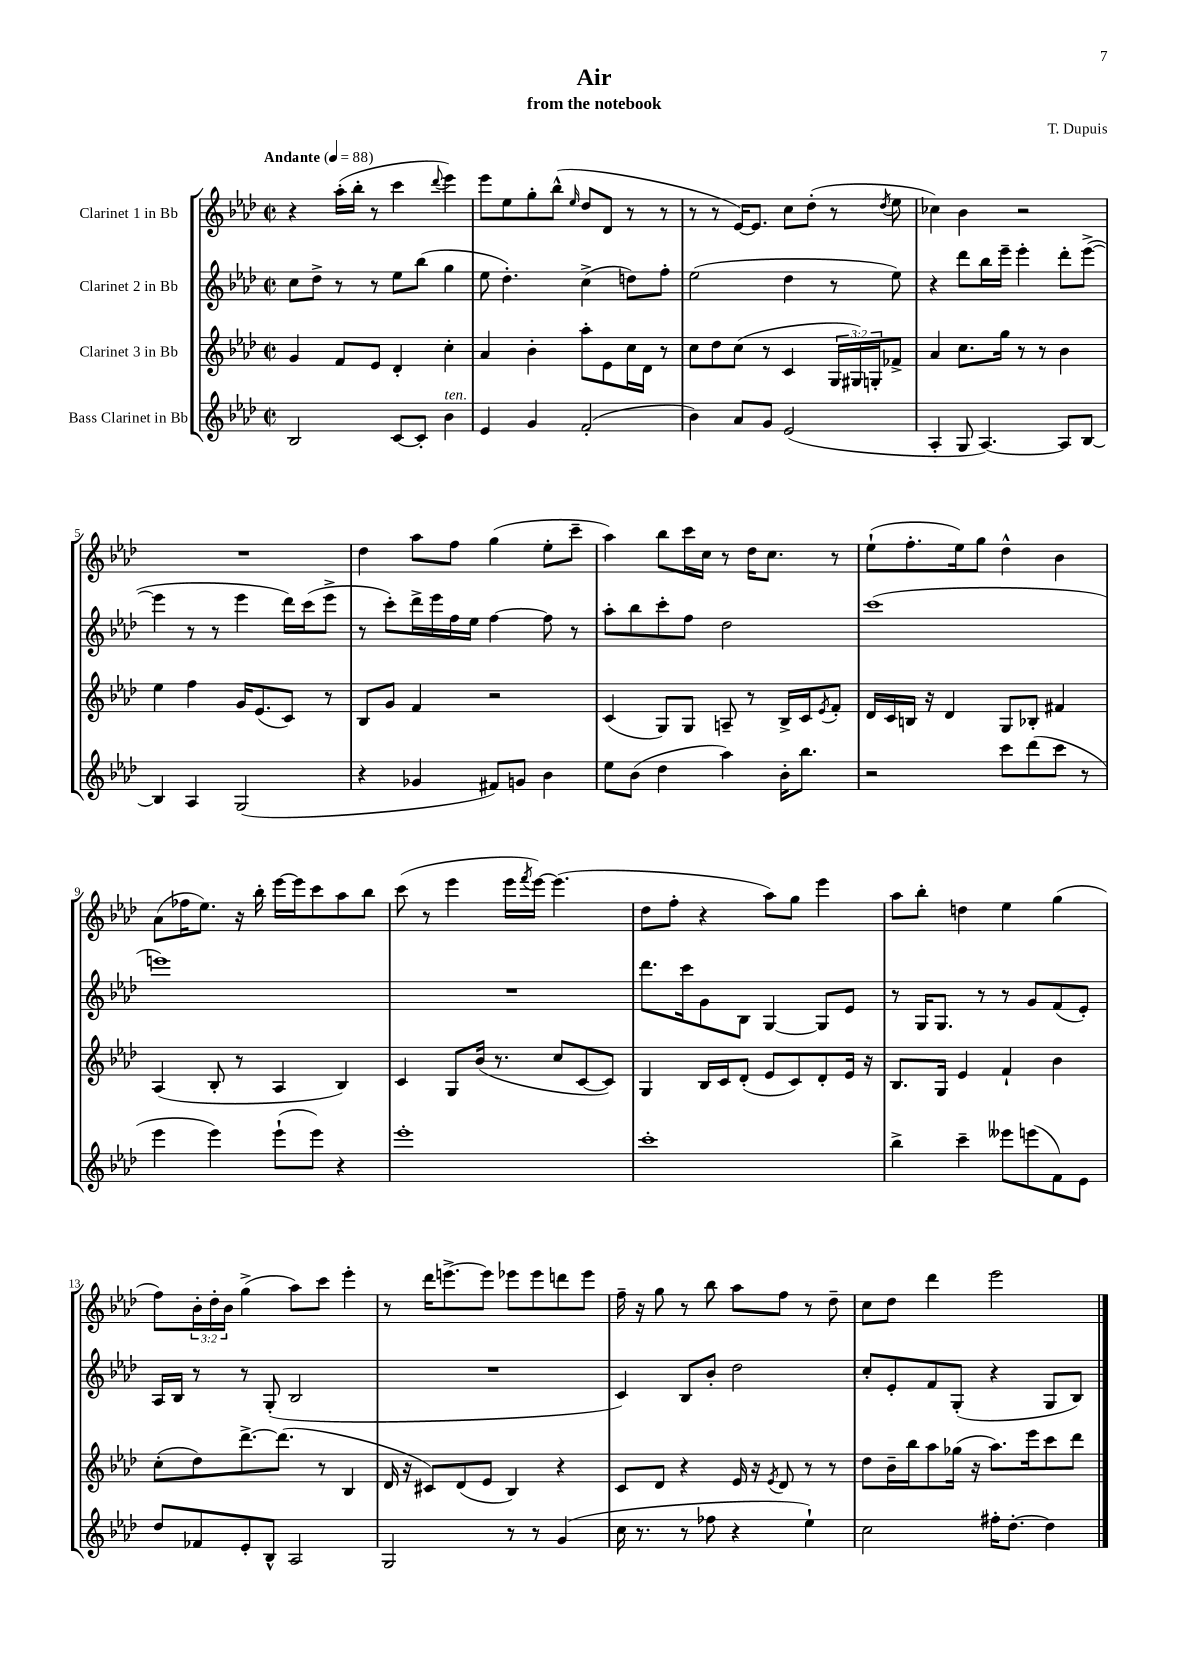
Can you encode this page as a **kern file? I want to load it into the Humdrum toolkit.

**kern	**kern	**kern	**kern
*staff4	*staff3	*staff2	*staff1
*clefG2	*clefG2	*clefG2	*clefG2
*k[b-e-a-d-]	*k[b-e-a-d-]	*k[b-e-a-d-]	*k[b-e-a-d-]
*M2/2	*M2/2	*M2/2	*M2/2
*met(c|)	*met(c|)	*met(c|)	*met(c|)
*MM88	*MM88	*MM88	*MM88
2B-	4g	8cc	4r
.	.	8dd-^	.
.	8f	8r	(16aa-'
.	.	.	16bb-'
.	8e-	8r	8r
[8c	4d-'	8ee-	4ccc
8c']	.	(8bb-	.
.	.	.	8qqddd-
4b-	4cc'	4gg	4eee-)
=	=	=	=
4e-	4a-	8ee-	8eee-
.	.	4.dd-')	8ee-
4g	4b-'	.	8gg'
.	.	.	(8bb-^^
.	.	.	16qqee-
(2f'	8aa-'	(4cc^	8dd-
.	8e-	.	8d-
.	16cc	8dd)	8r
.	16d-	.	.
.	8r	8ff'	8r
=	=	=	=
4b-)	8cc	(2ee-	8r
.	8dd-	.	8r
8a-	(8cc	.	[16e-)
.	.	.	8.e-]
8g	8r	.	.
(2e-	4c	4dd-	8cc
.	.	.	(8dd-'
.	24G	8r	8r
.	24G#)	.	.
.	24G'	.	.
.	.	.	8qdd-
.	8f-^	8ee-)	8ee-
=	=	=	=
4A-'	4a-	4r	4cc-)
8G	8.cc	8ddd-	4b-
[4.A-)	.	16bb-	.
.	16gg	16eee-~	.
.	8r	4eee-'	2r
.	8r	.	.
8A-]	4b-	8ddd-'	.
[8B-	.	([8eee-^	.
=	=	=	=
4B-]	4ee-	4eee-]	1r
4A-	4ff	8r	.
.	.	8r	.
(2G	16g	4eee-	.
.	(8.e-	.	.
.	8c)	16ddd-)	.
.	.	(16ccc	.
.	8r	8eee-^	.
=	=	=	=
4r	8B-	8r	4dd-
.	8g	8ccc')	.
4g-	4f	16ddd-^	8aa-
.	.	16eee-	.
.	.	16ff	8ff
.	.	16ee-	.
8f#)	2r	[4ff	(4gg
8g	.	.	.
4b-	.	8ff]	8ee-'
.	.	8r	8ccc~
=	=	=	=
8ee-	(4c	8aa-'	4aa-)
(8b-	.	8bb-	.
4dd-	8G)	8ccc'	8bb-
.	8G	8ff	16ccc
.	.	.	16cc
4aa-)	8A~	2dd-	8r
.	8r	.	16dd-
.	.	.	8.cc
16b-'	16B-^	.	.
8.bb-	16c	.	.
.	8qe-	.	.
.	8f'	.	8r
=	=	=	=
2r	16d-	(1ccc	(8ee-`
.	16c	.	.
.	16B	.	8.ff'
.	16r	.	.
.	4d-	.	.
.	.	.	16ee-)
.	.	.	8gg
8ccc	8G	.	4dd-^^
(8ddd-	8B-'	.	.
8ccc	4f#	.	4b-
8r	.	.	.
=	=	=	=
4eee-	(4A-	1eee)	(8a-
.	.	.	16ff-
.	.	.	8.ee-)
4eee-)	8B-'	.	.
.	8r	.	16r
.	.	.	16bb-'
(8eee-`	4A-	.	[16eee-
.	.	.	16eee-]
8eee-)	.	.	8ccc
4r	4B-)	.	8aa-
.	.	.	8bb-
=	=	=	=
1eee-'	4c	1r	(8ccc
.	.	.	8r
.	8G	.	4eee-
.	(16b-	.	.
.	8.r	.	.
.	.	.	16eee-
.	.	.	8qfff
.	.	.	[16eee-)
.	8cc	.	(4.eee-]
.	[8c	.	.
.	8c])	.	.
=	=	=	=
1ccc'	4G	8.ddd-	8dd-
.	.	.	8ff'
.	.	16ccc	.
.	16B-	8g	4r
.	16c	.	.
.	(8d-'	8B-	.
.	8e-	[4G	8aa-)
.	8c)	.	8gg
.	8d-'	8G]	4eee-
.	16e-	8e-	.
.	16r	.	.
=	=	=	=
4bb-^	8.B-	8r	8aa-
.	.	16G	8bb-'
.	16G	8.G	.
4ccc~	4e-	.	4dd
.	.	8r	.
8eee--	4f`	8r	4ee-
(8eee	.	8g	.
8f)	4b-	(8f	(4gg
8e-	.	8e-')	.
=	=	=	=
8dd-	(8cc'	16A-	8ff)
.	.	16B-	.
8f-	8dd-)	8r	24b-'
.	.	.	24dd-'
.	.	.	24b-
8e-'	[8.ddd-^	8r	(4gg^
8B-^^	.	(8G'	.
.	(8.ddd-]	.	.
2A-	.	2B-	8aa-)
.	8r	.	8ccc
.	4B-	.	4eee-'
=	=	=	=
2G	16d-	1r	8r
.	16r	.	.
.	8c#)	.	16ddd-
.	.	.	[8.eee^
.	(8d-	.	.
.	8e-	.	8eee]
8r	4B-)	.	8eee-
8r	.	.	8eee-
(4g	4r	.	8ddd
.	.	.	8eee-
=	=	=	=
16cc	8c	4c)	16ff~
8.r	.	.	16r
.	8d-	.	8gg
8r	4r	8B-	8r
8ff-	.	8b-'	8bb-
4r	16e-	2dd-	8aa-
.	16r	.	.
.	8qe-	.	.
.	8d-	.	8ff
4ee-`)	8r	.	8r
.	8r	.	8dd-~
=	=	=	=
2cc	8dd-	8cc'	8cc
.	16b-~	8e-'	8dd-
.	16bb-	.	.
.	8aa-	8f	4ddd-
.	(16gg-	(8G'	.
.	16r	.	.
16ff#'	8.aa-)	4r	2eee-
[8.dd-'	.	.	.
.	16eee-	.	.
4dd-]	8ccc	8G	.
.	8ddd-	8B-)	.
==	==	==	==
*-	*-	*-	*-
